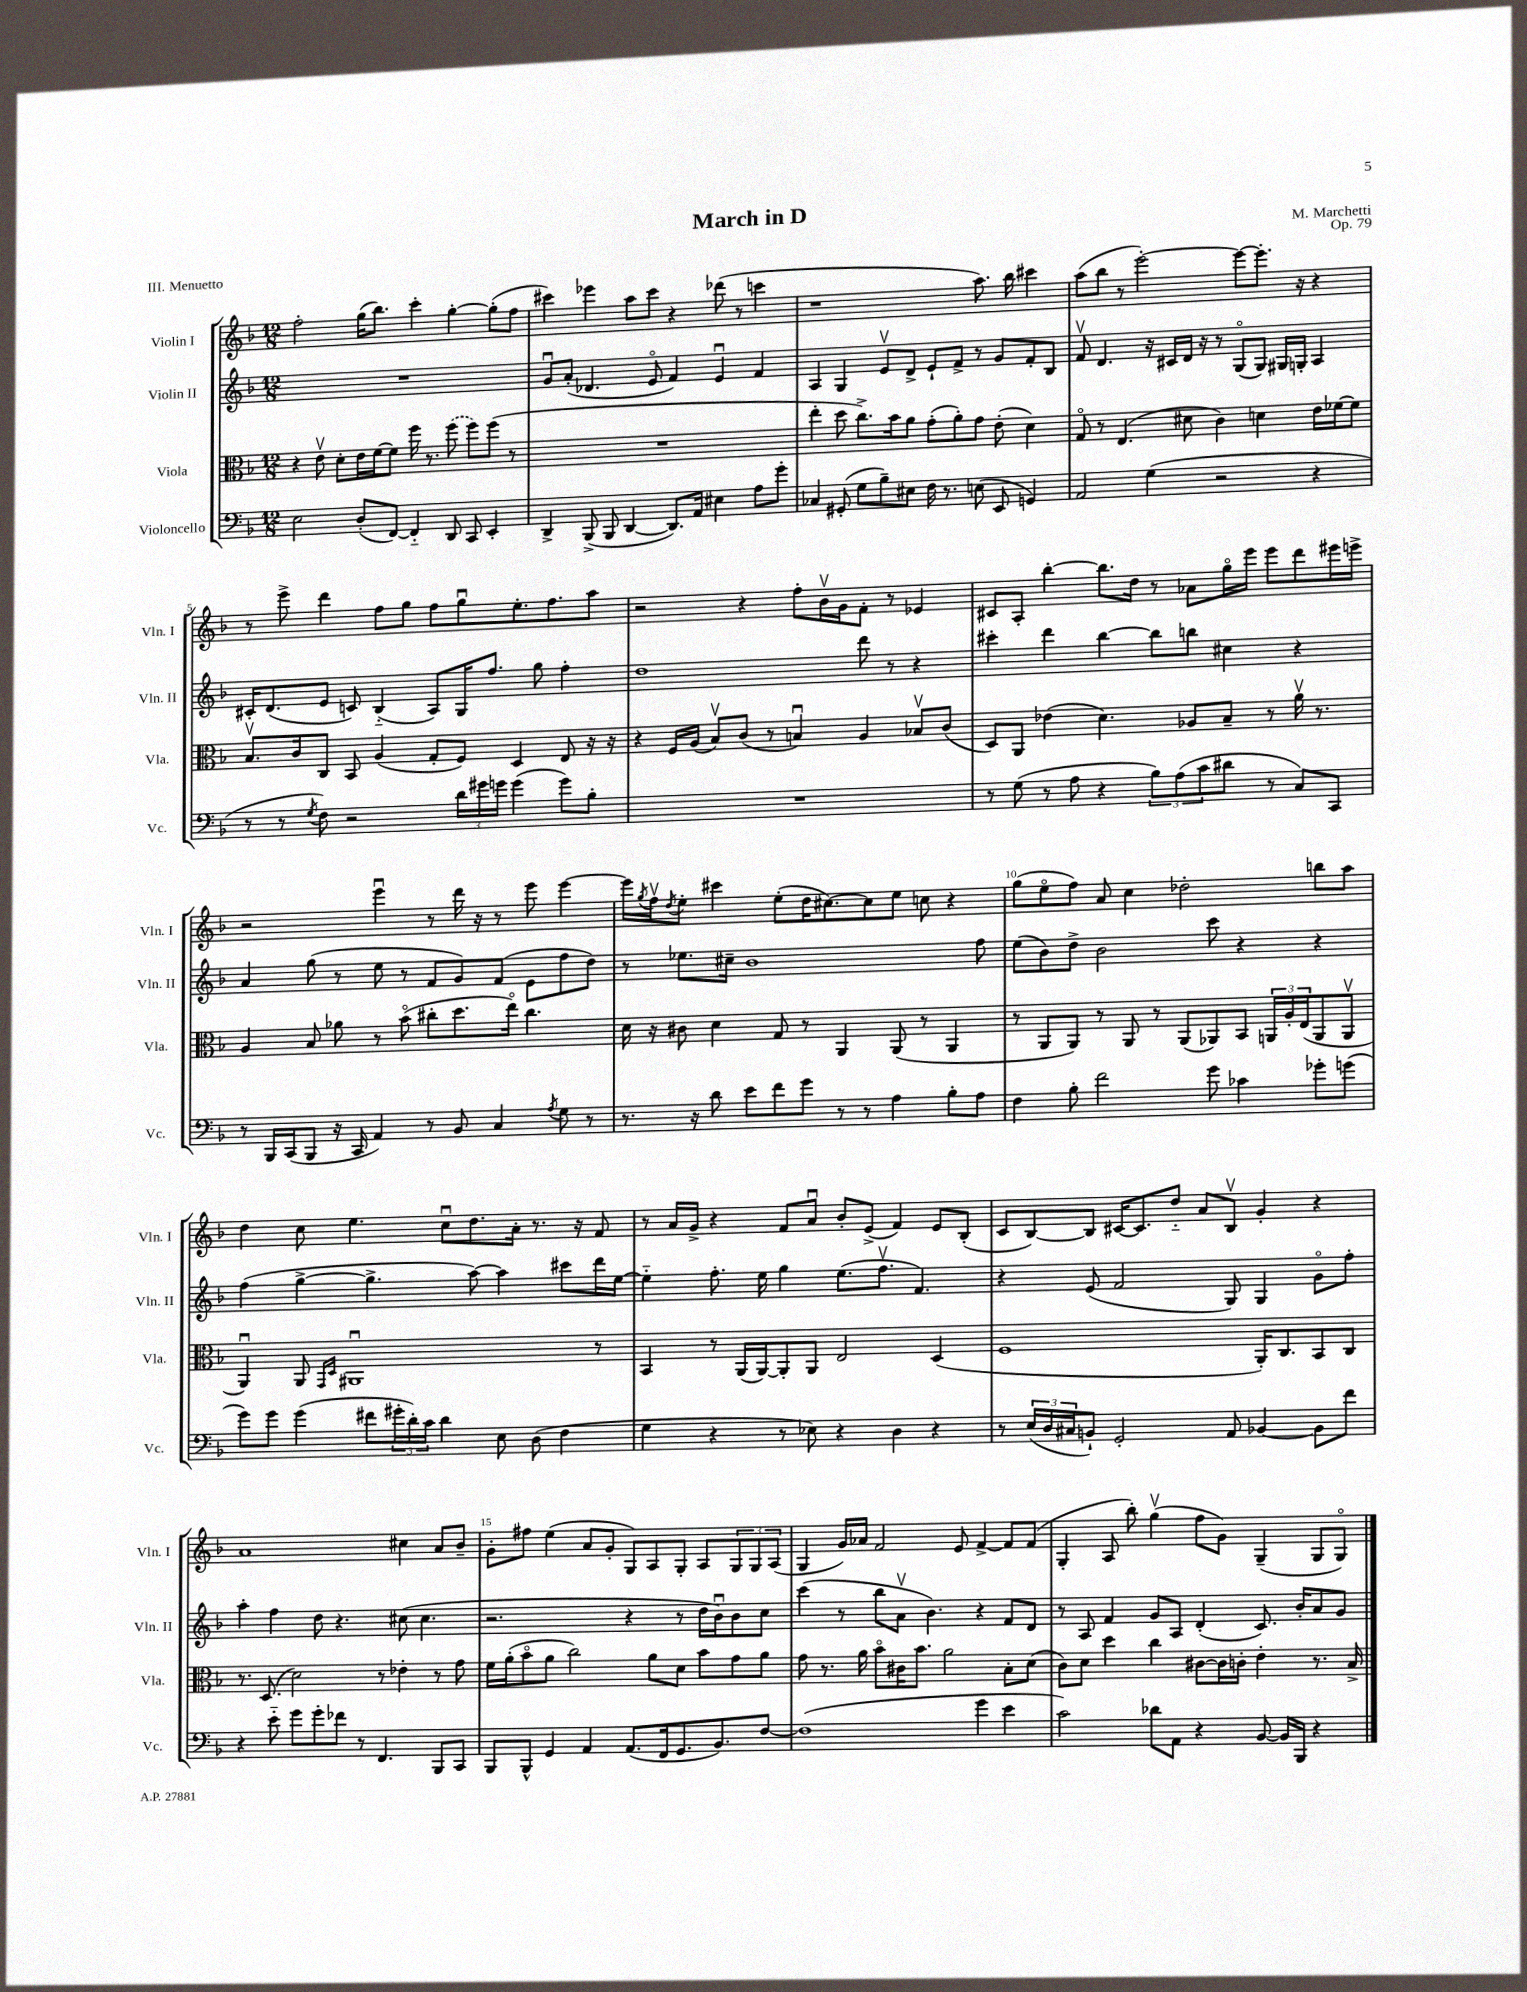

**kern	**kern	**kern	**kern
*staff4	*staff3	*staff2	*staff1
*clefF4	*clefC3	*clefG2	*clefG2
*k[b-]	*k[b-]	*k[b-]	*k[b-]
*M12/8	*M12/8	*M12/8	*M12/8
2E\	4r	1.r	2ff'\
.	8ev\	.	.
.	8d'\L	.	.
(8D'/L	16e\L	.	(16gg\LK
.	[16f\J	.	8.bb-\J)
[8FF/J)	8f\]J	.	.
4FF'~/]	16ff\	.	4ccc'\
.	8.r	.	.
8DD/	(8ff\	.	[4gg'\
8CC/	8ff\L)	.	.
4EE'/	(8ff\J	.	(8gg'\]L
.	8r	.	8ff\J
=	=	=	=
4DD^/	1.r	8gu/L	4ccc#\)
.	.	(8a'/J	.
(8BBB-^/	.	4.d-/	4eee-\
8BBB-/	.	.	.
[4DD/	.	.	8aa\L
.	.	8eo/	8ccc#\J
8.DD/]L)	.	4f/)	4r
16AA/Jk	.	.	.
4E#\	.	4eu/	(8ddd-\
.	.	.	8r
8A\L	.	4f/	4ccc\
8g'\J	.	.	.
=	=	=	=
4C-/	4ee'\	4A/	1r
(8GG#'/	8dd\	4G/	.
8G\L	8.cc^\L)	.	.
8B-~\)	.	8ev/L	.
.	16b-\k	.	.
8E#\J	8a\J	8d^/J	.
16F\	(8g'\L	8e`/L	.
8.r	.	.	.
.	8a'\)	8f^/J	.
(8E\	8g\J	8r	8.aa\)
8EE/	(8e'\	8g/L	.
.	.	.	16bb-\
4GG/)	4d\)	8f'/	4ccc#\
.	.	8B-/J	.
=	=	=	=
2AA/	8Go/	8fv/	(8aa\L
.	8r	4.d/	8bb-\J
.	(4.E/	.	8r
.	.	.	[2eee'\)
(4G\	.	16r	.
.	.	16c#/LL	.
.	8d#\	16d/JJ	.
.	.	16r	.
2r	4c\)	8r	.
.	.	(8Go/L	8eee\_L
.	4d\	8G/J)	8.eee'\]J
.	.	16G#/LL	.
.	.	16G'/JJ	16r
4r	16e\LL	4A/	4r
.	[16f-\J	.	.
.	8f-\]J	.	.
=	=	=	=
8r	8.B-v/L	16c#'/LK	8r
.	.	(8.d/	.
8r	.	.	8eee^\
.	16c/k	.	.
8qG/	.	.	.
8F\)	8C/J	8e/J	4ddd\
2r	8BB-/	8c/)	.
.	(4A/	(4B-'~/	8ff\L
.	.	.	8gg\J
.	8G'/L	8A/L)	8ff\L
24d\LL	8F/J)	16G/K	8ggu\
24g#\	.	.	.
.	.	8.ff/J	.
24g\JJ	.	.	.
(4g\	4D/	.	8.ee'\
.	.	8gg\	.
.	.	.	8.ff\
8g\L)	8E/	4ff'\	.
8B-'\J	16r	.	8aa\J
.	16r	.	.
=	=	=	=
1.r	4r	1dd	2r
.	16F/LL	.	.
.	(16A/JJ	.	.
.	8B-v/L)	.	.
.	(8c/J	.	4r
.	8r	.	.
.	4Bu/)	.	8ff'\L
.	.	.	16b-v\L
.	.	.	16g\J
.	4A/	8ddd\	8f'\J
.	.	8r	8r
.	8B-v/L	4r	4e-/
.	(8c/J	.	.
=	=	=	=
8r	8D/L)	4ccc#'\	8c#/L
(8G\	8AA/J	.	8A'/J
8r	(4e-\	4ddd\	[4bb-'\
8A\	.	.	.
4r	4.d\)	[4bb-\	8.bb-\]L
.	.	.	16dd\Jk
12B-\L)	.	8bb-\]L	8r
(12A\	.	.	.
.	8A-/L	8bb\J	8a-\L
12c\	.	.	.
8d#\J	8B-~/J	4cc#\	16ggo\L
.	.	.	16eee\JJ
8r	8r	.	8eee\L
8C/L)	16av\	4r	8ddd\
.	8.r	.	.
8CC/J	.	.	16eee#\L
.	.	.	16eee^\JJ
=	=	=	=
8r	4A/	4a/	2r
16BBB-/LL	.	.	.
(16CC/J	.	.	.
8BBB-/J	8B-/	(8gg\	.
16r	8a-\	8r	.
16CC/	.	.	.
4AA/)	8r	8ee\	4eeeu\
.	(8b-o\	8r	.
8r	8cc#'\L	8f/L	8r
8BB-/	8.dd\	8g/)	16ddd\
.	.	.	16r
4C/	.	(8f/J	8r
.	16eeo\Jk)	.	.
.	4.cc#\	8e\L	8eee\
8qA/	.	.	.
8G\	.	8ff\	[4eee\
8r	.	8dd\J)	.
=	=	=	=
8.r	16d\	8r	16eee\]LL
.	.	.	8qgg/
.	16r	.	16ffv\J
.	.	.	8qdd/
.	8c#\	8.ee-\L	8ee'\J
16r	.	.	.
8d\	4d\	.	4ccc#\
.	.	16cc#~\Jk	.
8e\L	.	1b-	.
8f\	8G/	.	(8ee'\L
8g\J	8r	.	16dd\K
.	.	.	[8.cc#\)
8r	4AA/	.	.
8r	.	.	8cc#\]
4A\	(8AA/	.	8ee\J
.	8r	.	8cc\
8B-'\L	4AA/	.	4r
8A\J	.	8ff\	.
=	=	=	=
4F\	8r	(8ee\L	(8gg\L
.	8AA/L	8b-\)	8eeo\
8B-'\	8AA/J)	8dd^\J	8ff\J)
2f\	8r	2b-\	8a/
.	8AA/	.	4cc\
.	8r	.	.
.	(8AA/L	.	2dd-'\
8g\	8AA-/)	8ccc\	.
4c-\	8BB-/J	4r	.
.	24AA/LL	.	.
.	24A'/	.	.
.	(24E/J	.	.
8g-'\L	8AA/	4r	8bb\L
(8g\J	8AAv/J	.	8aa\J
=	=	=	=
8g\L)	4AAu/)	(4ff\	4dd\
8g\J	.	.	.
(4g\	8AA/	[4gg^\	8cc\
.	16qqGG/LL	.	.
.	16qqD/JJ	.	.
.	1AA#u	.	4.ee\
8f#\L	.	4.gg^\]	.
24g#'\L	.	.	.
24d'\)	.	.	.
24c\JJ	.	.	.
4d\	.	.	8ccu\L
.	.	[8aa\)	8.dd\
8E\	.	4aa\]	.
.	.	.	16a'\Jk
(8D\	.	.	8.r
4F\	.	8ccc#\L	.
.	.	.	16r
.	8r	16ddd\L	8f/
.	.	[16ee\JJ	.
=	=	=	=
4G\	4BB-/	4ee'~\]	8r
.	.	.	16a/LL
.	.	.	16g^/JJ
4r	8r	8.ff'\	4r
.	(16AA/LL	.	.
.	[16AA/J)	16ee\	.
8r	8AA'/]	4gg\	8f/L
8E-\)	8AA/J	.	8au/J
4r	2E/	(8.ee\L	8b-'/L
.	.	.	(8e^/J
.	.	8.ffv\J	.
4D\	.	.	4f/)
.	.	4.f/)	.
4r	(4D/	.	8e/L
.	.	.	(8B-'/J
=	=	=	=
8r	1F	4r	8c/L
(24E/LL	.	.	[8B-/)
24D/	.	.	.
24C#/J	.	.	.
8BB`/J)	.	(8e/	8B-/]J
2GG'/	.	2f/	[16c#/LK
.	.	.	8.c#/]
.	.	.	8dd'~/J
.	.	.	8a/L
8AA/	.	8G/)	8B-v/J
[4BB-/	16AA'/LK)	4G/	4g'/
.	8.C/	.	.
8BB-\]L	8BB-/	8go\L	4r
8f\J	8C/J	8ff'\J	.
=	=	=	=
4r	8.r	4aa'\	1a
.	(8.D/	.	.
8e'~\	.	4ff\	.
8g\L	2d\)	.	.
8g'\	.	8dd\	.
8f-\J	.	4.r	.
8r	.	.	.
4.FF/	8r	.	.
.	4e-'\	(8cc#\	4cc#\
.	.	4.cc#\	.
8BBB-/L	8r	.	8a/L
8CC/J	8g\	.	8b-~/J
=	=	=	=
8BBB-/L	16f\LL	2.r	8g'\L
.	(16a'\J	.	.
8BBB-^^/J	8b-o\	.	8ff#\J
4GG/	8a\J	.	(4ee\
.	2cc\)	.	.
4AA/	.	.	8a/L
.	.	.	8g'/J
(8.AA/L	.	4r	8G/L)
.	8a\L	.	8A/
16FF/k	.	.	.
8.GG/	8d\J	8r	8G'/J
.	8b-\L	16dd\LL	8A/L
8.BB-/)	.	16b-u\J)	.
.	8g\	8b-\	12G/
.	.	.	12G/
[8F/J	8a\J	8cc\J	.
.	.	.	(12A/J
=	=	=	=
(1F]	8g\	(4ccc\	4G/
.	8.r	.	.
.	.	8r	16g/LL)
.	16a\	.	16a-/JJ
.	8b-o\L	8bb-\L	2f/
.	16c#\K	8av\J	.
.	8.b-\J	.	.
.	.	4.b-\)	.
.	2a\	.	.
.	.	.	8e/
4g\	.	4r	[4f^/
4e\	8B-'\L	8f/L	8f/]L
.	(8d\J	8d/J	(8f/J
=	=	=	=
2c\)	8c\L)	8r	4G'/
.	8d\J	8A/	.
.	4dd\	4f/	8A/
.	.	.	8bb-'\)
8d-\L	4cc\	8g/L	(4ggv\
8AA\J	.	8A/J	.
4r	[8c#\L	(4d'/	8ff\L
.	16c#\]L	.	8g\J)
.	16c'\JJ	.	.
[8BB-/	4e'\	8.c/)	(4G~/
16BB-/]LL	.	.	.
16BBB-/JJ	.	16b-'/LK	.
4r	8.r	8a/	8G/L
.	.	8g/J	8Go/J)
.	16B-^/	.	.
==	==	==	==
*-	*-	*-	*-
